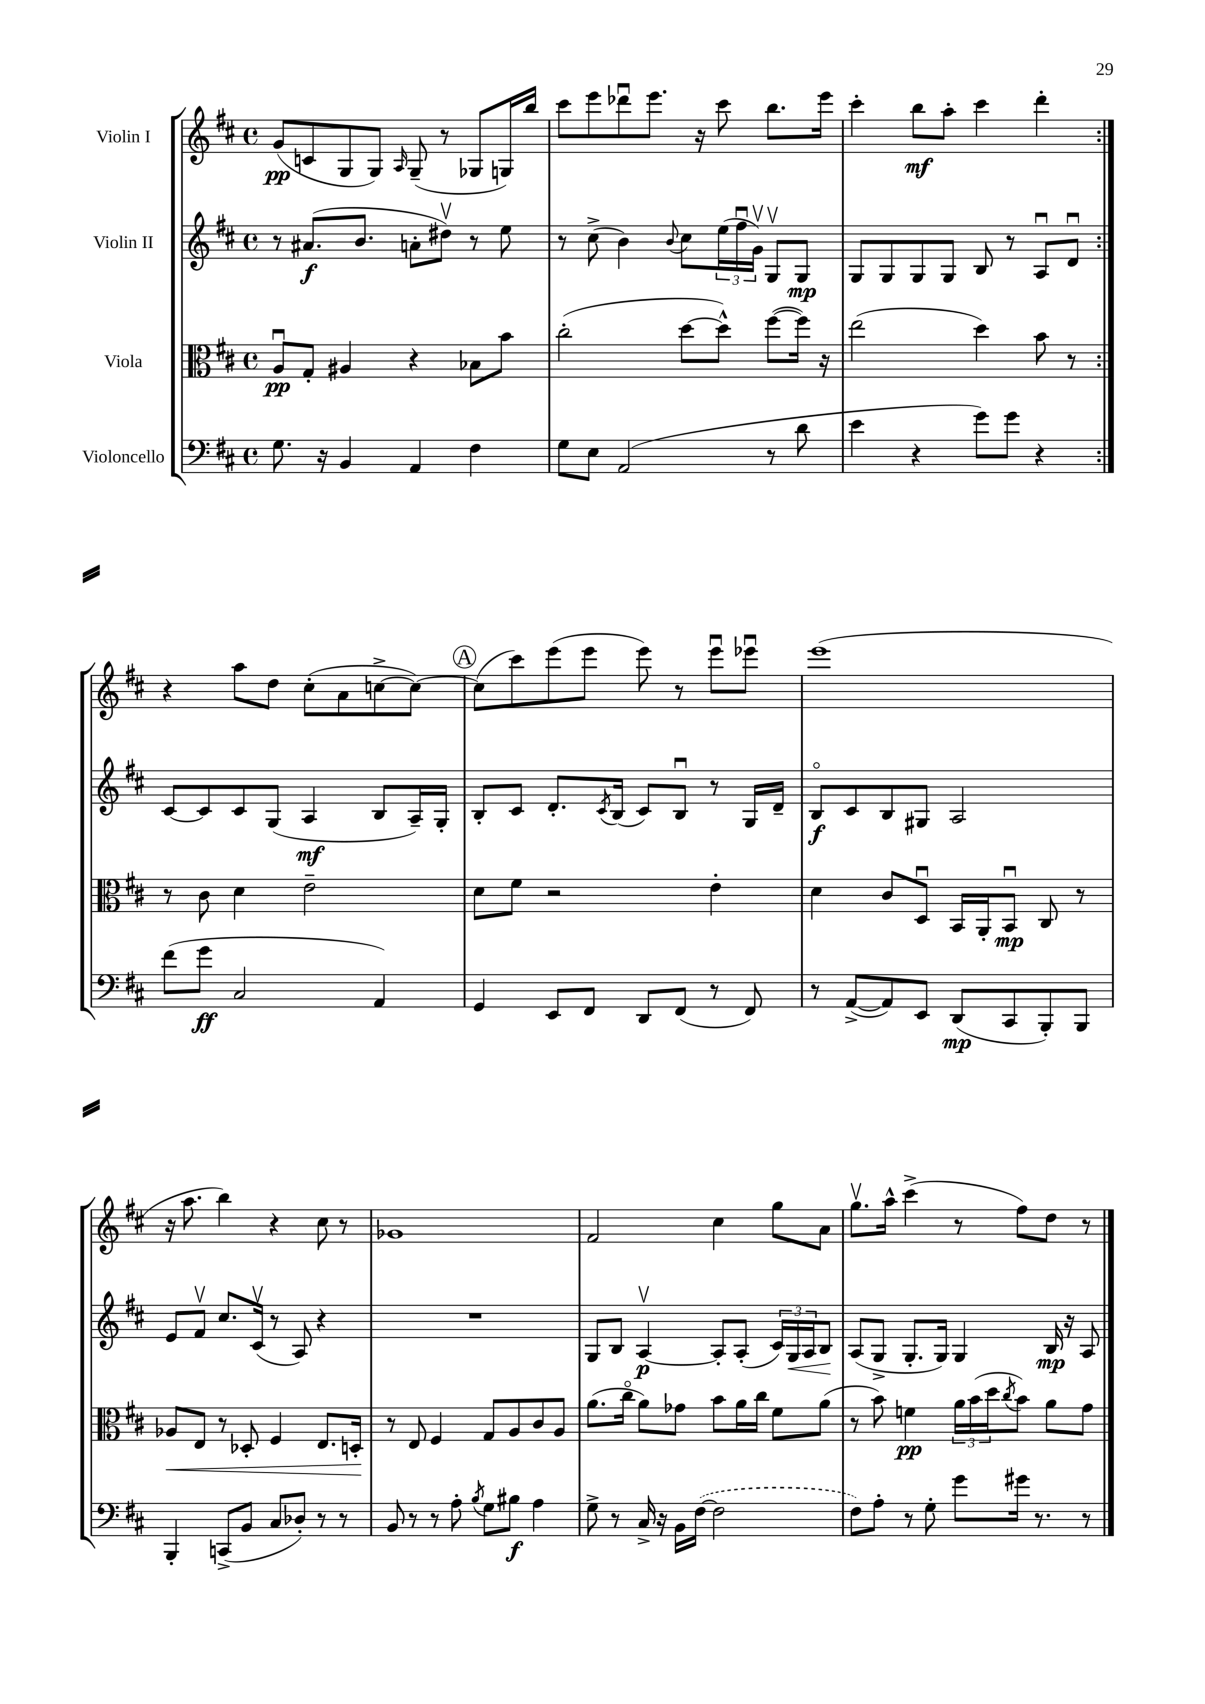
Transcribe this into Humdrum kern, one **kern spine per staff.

**kern	**kern	**kern	**kern
*staff4	*staff3	*staff2	*staff1
*clefF4	*clefC3	*clefG2	*clefG2
*k[f#c#]	*k[f#c#]	*k[f#c#]	*k[f#c#]
*M4/4	*M4/4	*M4/4	*M4/4
*met(c)	*met(c)	*met(c)	*met(c)
8.G	8Au	8r	(8g
.	8G'	(8.a#	8c
16r	.	.	.
4BB	4A#	.	8G
.	.	8.b	.
.	.	.	8G)
.	.	.	16qqA
4AA	4r	8a'	(8G~
.	.	8dd#v)	8r
4F#	8B-	8r	8G-
.	8b	8ee	16G)
.	.	.	16bb
=	=	=	=
8G	(2cc#'	8r	8ccc#
8E	.	(8cc#^	8eee
(2AA	.	4b)	8ddd-u
.	.	.	8.eee
.	.	8qqb	.
.	[8dd	8cc#	.
.	.	.	16r
.	8dd^^])	(24ee	8ccc#
.	.	24ff#u	.
.	.	24gv)	.
8r	([8ff#	8Gv	8.bb
8d	16ff#])	8G	.
.	16r	.	16eee
=	=	=	=
4e	(2ee	8G	4ccc#'
.	.	8G	.
4r	.	8G	8bb
.	.	8G	8aa'
8g)	4dd)	8B	4ccc#
8g	.	8r	.
4r	8b	8Au	4ddd'
.	8r	8du	.
=:|!	=:|!	=:|!	=:|!
(8f#	8r	[8c#	4r
8g	8c#	8c#]	.
2C#	4d	8c#	8aa
.	.	(8G	8dd
.	2e~	4A	(8cc#'
.	.	.	8a
4AA)	.	8B	[8cc^
.	.	16A~)	8cc_)
.	.	16G'	.
=	=	=	=
4GG	8d	8B'	(8cc]
.	8f#	8c#	8ccc#)
8EE	2r	8.d'	(8eee
8FF#	.	.	8eee
.	.	8qc#	.
.	.	(16B	.
8DD	.	8c#)	8eee)
(8FF#	.	8Bu	8r
8r	4e'	8r	8eeeu
8FF#)	.	16G	8eee-u
.	.	16d~	.
=	=	=	=
8r	4d	8Bo	(1eee
([8AA^	.	8c#	.
8AA])	8c#	8B	.
8EE	8Du	8G#	.
(8DD	16BB	2A	.
.	16AA'	.	.
8CC#	8BBu	.	.
8BBB')	8C#	.	.
8BBB	8r	.	.
=	=	=	=
4BBB'	8A-	8e	16r
.	.	.	8.aa
.	8E	8f#v	.
(8CC^	8r	8.cc#	4bb)
8BB	8D-'	.	.
.	.	(16c#v	.
8C#	4F#	8r	4r
8D-')	.	8A)	.
8r	8.E	4r	8cc#
8r	.	.	8r
.	16D'	.	.
=	=	=	=
8BB	8r	1r	1g-
8r	8E	.	.
8r	4F#	.	.
8A'	.	.	.
8qB	.	.	.
8G	8G	.	.
8B#	8A	.	.
4A	8c#	.	.
.	8A	.	.
=	=	=	=
8G^	(8.a	8G	2f#
8r	.	8B	.
.	16cc#o	.	.
16C#^	8a)	[4Av	.
16r	.	.	.
16BB	8g-	.	.
([16F#	.	.	.
2F#]	8b	8A']	4cc#
.	16a	(8A'	.
.	16cc#	.	.
.	8f#	24c#)	8gg
.	.	24G	.
.	.	24A	.
.	(8a	8B	8a
=	=	=	=
8F#)	8r	(8A	8.ggv
8A'	8b)	8G^	.
.	.	.	16aa^^
8r	4f	8.G'	(4ccc#^
8G'	.	.	.
.	.	16G)	.
8g	24a	4G	8r
.	(24b	.	.
.	24dd	.	.
.	8qcc#	.	.
16g#	8b)	.	8ff#)
8.r	.	.	.
.	8a	16B	8dd
.	.	16r	.
8r	8g	8A	8r
==	==	==	==
*-	*-	*-	*-
